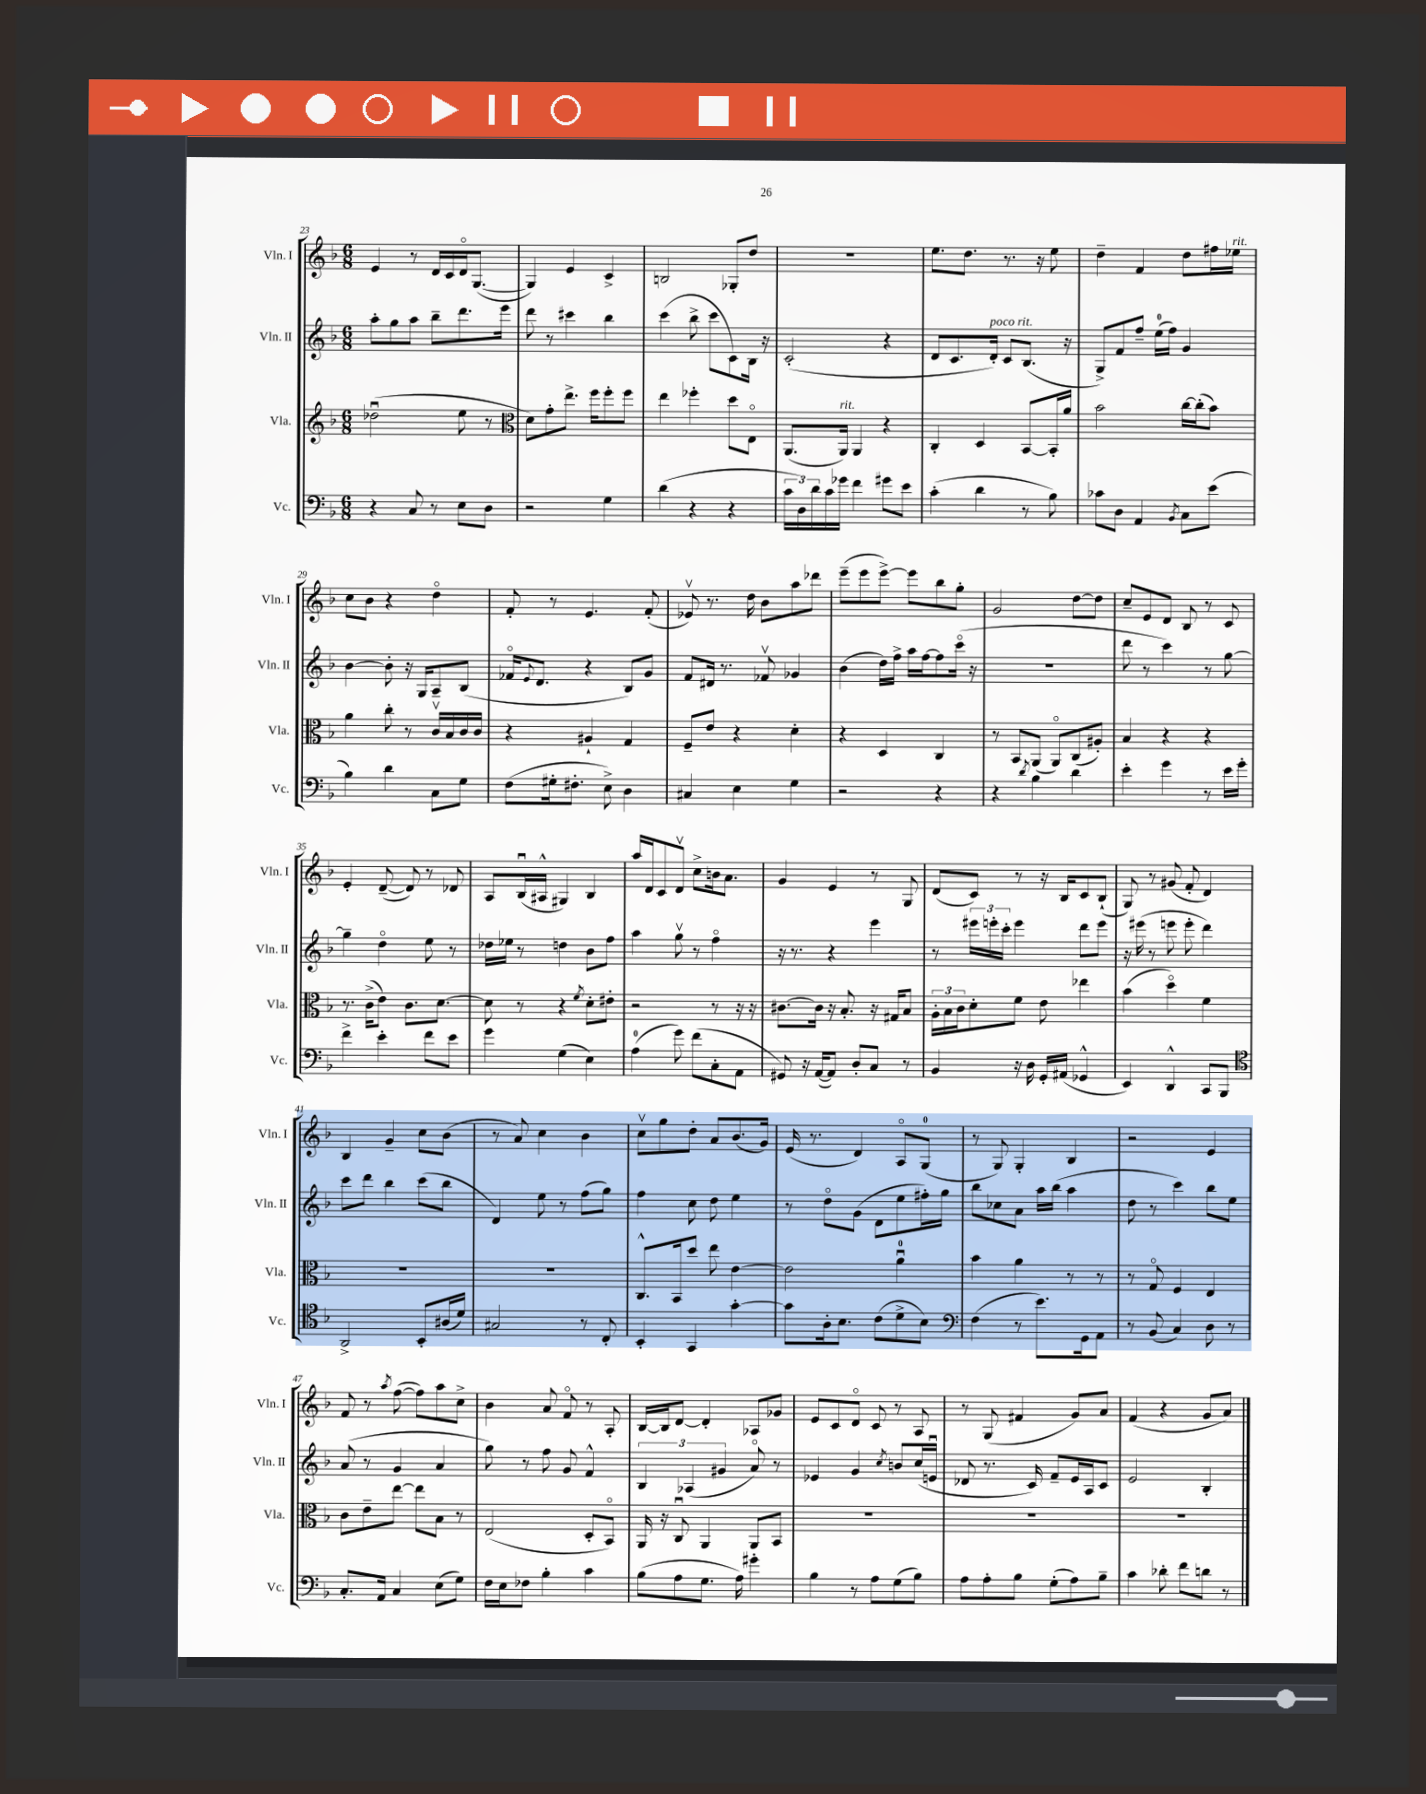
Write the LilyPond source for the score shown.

<<
\new StaffGroup <<
\new Staff = "s0" \with { instrumentName = "Vln. I" shortInstrumentName = "Vln. I" } {
    \clef treble \key f \major \numericTimeSignature \time 6/8
    e'4 r8 d'16 c'16 d'16\flageolet g8.~( |
    g4) e'4 c'4-> |
    b2 ges8-. d''8 |
    R2. |
    e''8. d''8. r8. r16 e''8 |
    d''4-- f'4 d''8 fis''16 ees''16^\markup { \italic "rit." } |
    c''8 bes'8 r4 d''4\flageolet |
    f'8-. r8 e'4. f'8-.( |
    ees'8\upbow) r8. d''16 bes'8 a''8 des'''8 |
    e'''8--( e'''8 e'''8~->) e'''8 bes''8 g''8-. |
    g'2 d''8~ d''8 |
    c''8-- e'8 d'8 bes8 r8 c'8 |
    e'4-. d'8~--( d'8) r8 des'8 |
    a8 bes16\downbow( ais16-^ gis4) bes4 |
    a''16 d'16 c'8 d'8\upbow c''8-> b'16 a'8. |
    g'4 e'4 r8 g8 |
    d'8( c'8) r8 r16 bes16 c'8 bes8-!( |
    g8) r8 gis'8( f'8-. d'4) |
    bes4 g'4-- c''8 bes'8( |
    r8 a'8) c''4 bes'4 |
    c''8\upbow g''8 d''8-. a'8 bes'8.( g'16) |
    e'16( r8. d'4) a8\flageolet g8-0( |
    r8 g8) g4-. bes4 |
    r2 e'4 |
    f'8 r8 \acciaccatura { a''8 } f''8~( f''8) a''8 c''8-> |
    bes'4 a'8 f'8\flageolet r8 a8-. |
    bes16~ bes16 d'8~ d'4-. aes8 ges'8 |
    e'8 c'8 d'8\flageolet c'8 r8 a8 |
    r8 g8( fis'4 g'8) a'8 |
    f'4( r4 g'8 a'8) \bar "|." |
}
\new Staff = "s1" \with { instrumentName = "Vln. II" shortInstrumentName = "Vln. II" } {
    \clef treble \key f \major \numericTimeSignature \time 6/8
    a''8-. g''8 a''8 bes''8-- d'''8. e'''16 |
    d'''8 r8 cis'''4 bes''4 |
    c'''4( bes''8-> c'''8 c'8) bes16 r16 |
    c'2-.( r4 |
    d'8 c'8. d'16-.^\markup { \italic "poco rit." }) c'8 bes8.( r16 |
    g8->) f'8 f''8-- e''16-0( f''16) g'4 |
    bes'4~ bes'8-. r16 g16 a8-- bes8( |
    fes'16\flageolet \appoggiatura { e'8 } d'8. r4 bes8) g'8 |
    f'8 dis'16 r8. fes'8\upbow ges'4 |
    bes'4( d''16) f''16-> a''16 f''16~ f''8 c'''16\flageolet( r16 |
    R2. |
    d'''8 r8 c'''4) r8 g''8~ |
    g''4-- d''4\flageolet e''8 r8 |
    des''16 ees''16 r8 d''4 bes'8 f''8 |
    a''4 g''8\upbow r8 f''4\flageolet |
    r16 r8. r4 e'''4 |
    r8 \tuplet 3/2 { eis'''16 e'''16-. c'''16-. } e'''4 d'''8 e'''8 |
    r16 eis'''16( r8 e'''8 e'''8-. d'''4) |
    c'''8 d'''8 bes''4 c'''8( bes''8 |
    d'4) e''8 r8 f''8( g''8) |
    f''4 c''8 d''8 e''4 |
    r8 d''8\flageolet g'8( d'8 e''8 fis''16-.) g''16 |
    bes''8 ces''8 a'8 a''16 bes''16( a''4 |
    d''8 r8 c'''4) bes''8 e''8 |
    a'8( r8 g'4 a'4 |
    g''8) r8 f''8 g'8 f'4-^ |
    \tuplet 3/2 { bes4 aes4( gis'4 } a'8\flageolet) r8 |
    ees'4 g'4 \acciaccatura { c''8 } b'8 c''16( e'16\downbow |
    des'8 r8. c'16) f'8-- e'16 a16 c'8 |
    e'2 bes4-. \bar "|." |
}
\new Staff = "s2" \with { instrumentName = "Vla." shortInstrumentName = "Vla." } {
    \clef treble \key f \major \numericTimeSignature \time 6/8
    des''2\downbow( e''8 r8 |
    \clef alto d'8) g'8-. e''8.-> f''16 f''8-. f''8 |
    e''4 fes''4-. d''8 e8\flageolet |
    a,8.( a,16^\markup { \italic "rit." }) a,4 r4 |
    c4-. d4 bes,8~ bes,16-. a'16 |
    bes'2 c''16~ c''16-.( bes'8) |
    a'4 c''8-. r8 c'16\upbow bes16 c'16 c'16 |
    r4 ais4-! g4 |
    f8-- e'8 r4 d'4-. |
    r4 d4 c4 |
    r8 bes,8 a,8( a,8\flageolet) c8( ais8-.) |
    bes4 r4 r4 |
    r8. c'16->( e'8) c'8. d'8.~ |
    d'8 r8 r4 \acciaccatura { f'8 } d'8-. eis'8-. |
    r2 r8 r16 r16 |
    cis'8.~ cis'16 r16 bes8.-. r16 gis16 bes8 |
    \tuplet 3/2 { a16-. bes16 c'16 } d'8-. f'8 e'8 ees''4 |
    bes'4( d''4\flageolet) f'4 |
    R2. |
    R2. |
    c8.-^ bes,16 d''8 e''8 e'4~ |
    e'2 a'4-0\downbow |
    bes'4 a'4 r8 r8 |
    r8 g8\flageolet f4 e4 |
    c'8 e'8-- e''8~ e''8 bes8 r8 |
    e2( d8-. bes,8\flageolet) |
    a,16 r16 c8\downbow a,4 a,8 bes,8 |
    R2. |
    R2. |
    R2. \bar "|." |
}
\new Staff = "s3" \with { instrumentName = "Vc." shortInstrumentName = "Vc." } {
    \clef bass \key f \major \numericTimeSignature \time 6/8
    r4 c8 r8 e8 d8 |
    r2 g4 |
    d'4( r4 r4 |
    \tuplet 3/2 { c'16 d16) d'16 } c'16 ges'16 f'4 gis'8 e'8 |
    c'4-.( d'4 r8 bes8) |
    ces'8 d8 a,4 \acciaccatura { bes,8 } c8 e'8( |
    bes4) d'4 c8 g8 |
    f8( gis16-. fis8.-. e8->) d4 |
    cis4 e4 g4 |
    r2 r4 |
    r4 \acciaccatura { d'8 } bes4 d'4 |
    e'4-. g'4 r8 e'16 g'16-. |
    f'4-> e'4-. f'8 e'8 |
    g'4 g4( e4) |
    a4-0( g'8) f'8( c8-. a,8 |
    gis,8) r16 a,16~( a,8) d8-. c8 r8 |
    bes,4 r16 d16 g,16-. ais,16( ges,4-^ |
    e,4) d,4-^ c,8 bes,,8 |
    \clef tenor a,2-> bes,8-. ais16( d'16) |
    gis2 r8 c8-. |
    bes,4-. g,4 g'4~-. |
    g'8 a16-. bes8. c'8( d'8-> bes8) |
    \clef bass f4( r8 e'8.) g,16 a,8 |
    r8 bes,8( c4) d8 r8 |
    c8.-. a,16 c4 e8( g8) |
    f16 e16 fes8 bes4-. c'4 |
    bes8( a8 g8. a16) gis'4-. |
    bes4 r8 a8 g8( bes8) |
    a8 a8-. bes8 g8-.( a8) bes8-- |
    c'4 des'8-. f'8 d'8 r8 \bar "|." |
}
>>
>>
\layout { \context { \Score currentBarNumber = #23 } }
